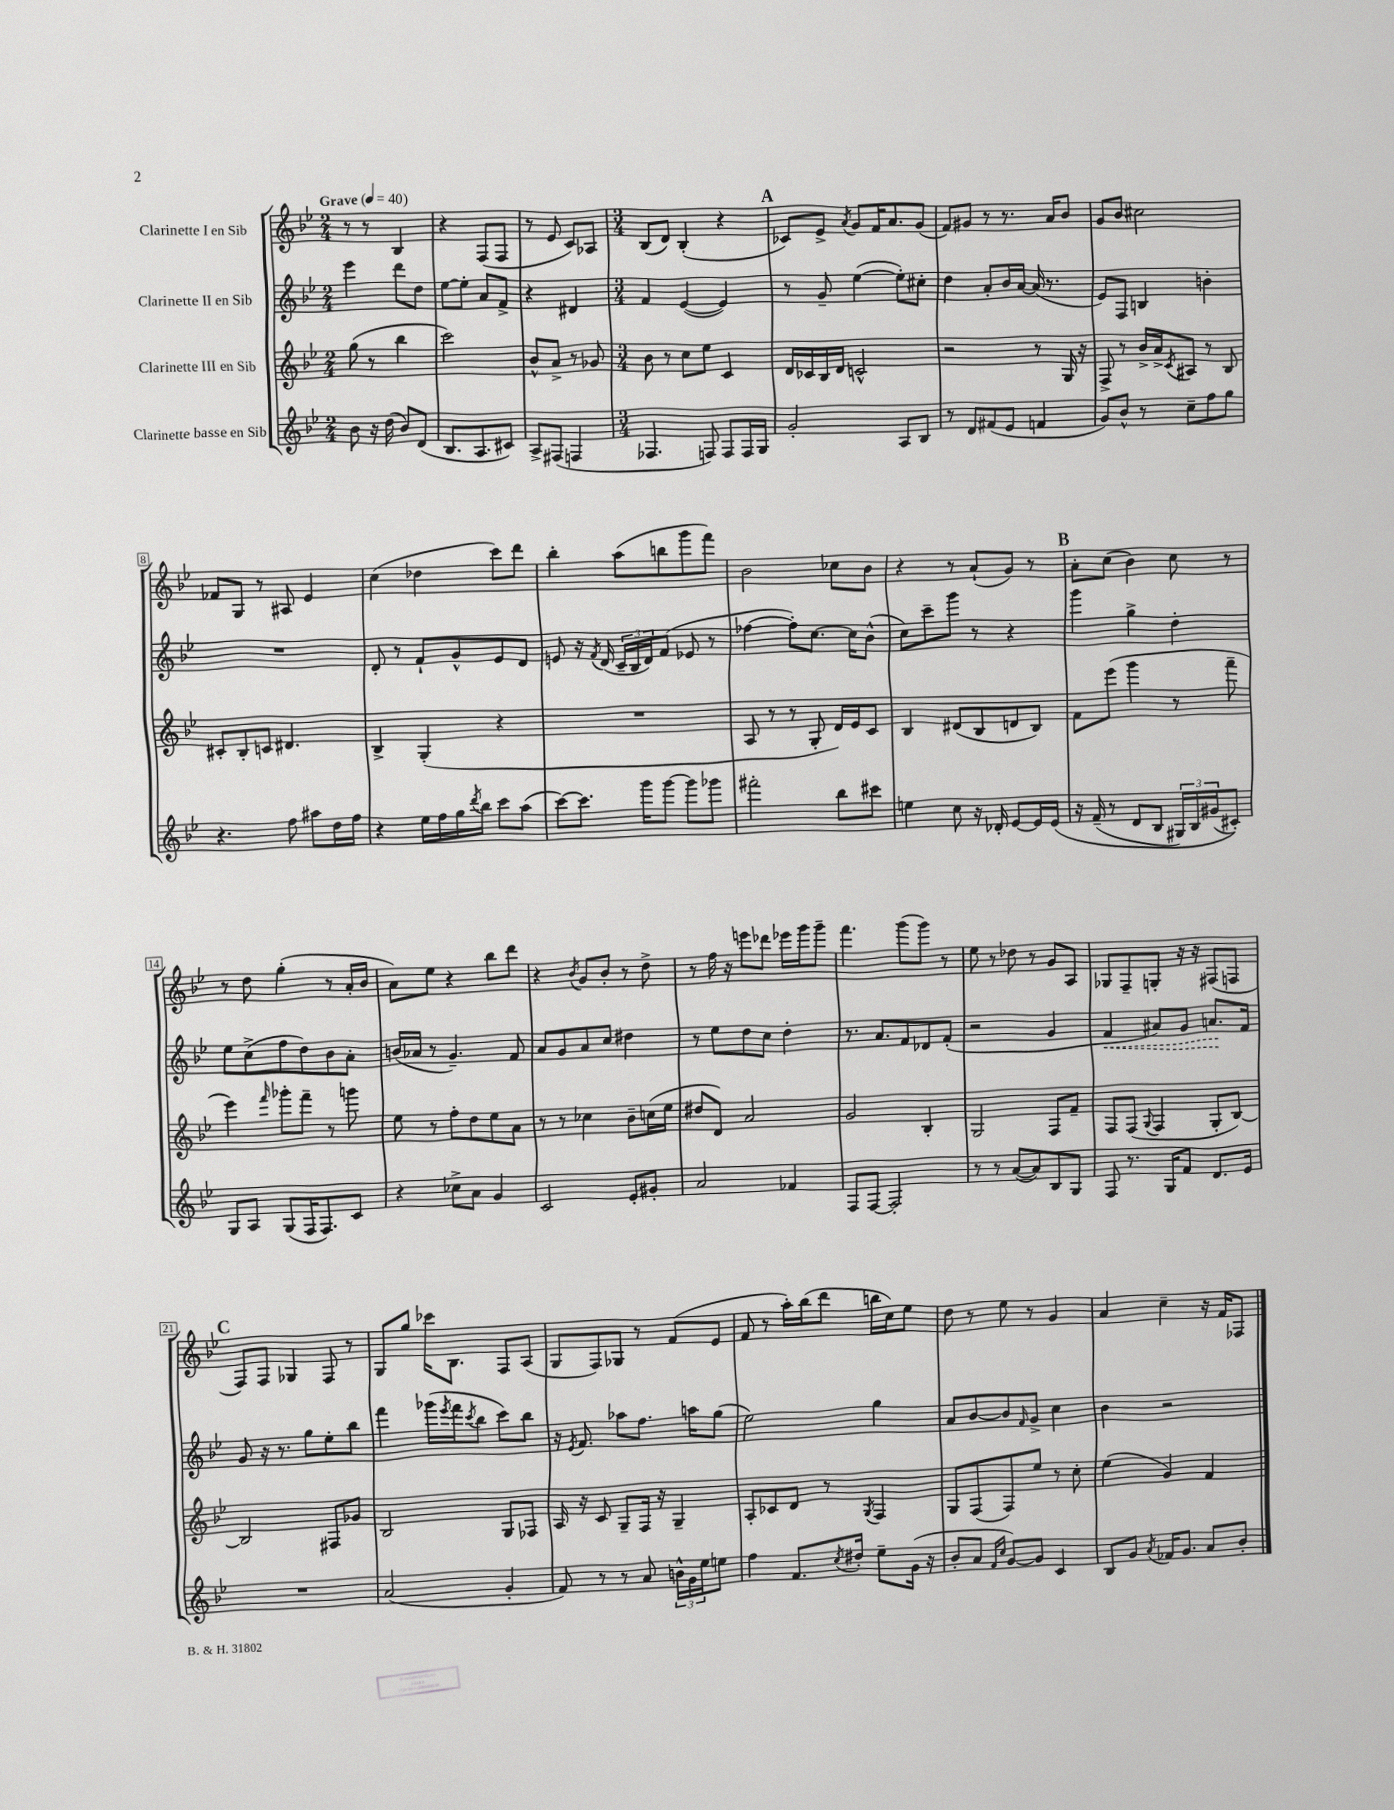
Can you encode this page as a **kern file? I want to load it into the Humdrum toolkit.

**kern	**kern	**kern	**kern
*staff4	*staff3	*staff2	*staff1
*clefG2	*clefG2	*clefG2	*clefG2
*k[b-e-]	*k[b-e-]	*k[b-e-]	*k[b-e-]
*M2/4	*M2/4	*M2/4	*M2/4
*MM40	*MM40	*MM40	*MM40
8b-\	(8gg\	4eee-\	8r
16r	8r	.	8r
(16dd\	.	.	.
8b-/L)	4bb-\	8ddd\L	4B-/
(8d/J	.	8dd\J	.
=	=	=	=
8.B-/L	2ccc\)	[8ee-\L	4r
.	.	8ee-'\]J	.
8.A/	.	.	.
.	.	8a/L	(8F/L
8c#/J)	.	8f^/J	8F/J
=	=	=	=
8A^/L	8b-^^/L	4r	8r
(8F#/J	8a^/J	.	8e-/
4F/	8r	4d#/	8c/L)
.	8g-/	.	8A-/J
=	=	=	=
*M3/4	*M3/4	*M3/4	*M3/4
4.F-/	8b-\	4f/	(8B-/L
.	8r	.	8d/J)
.	8cc\L	([4e-/	(4B-'/
8F/)	8ee-\J	.	.
8F/L	4c/	4e-/])	4r
16F/L	.	.	.
16G/JJ	.	.	.
=	=	=	=
2g'/	16d/LL	8r	8c-/L)
.	16c-/	.	.
.	16B-/	8g~/	8e-^/J
.	16d/JJ	.	.
.	.	.	8qa/
.	2c^^/	([4ee-\	8g/L
.	.	.	16f/K
.	.	.	8.a/
8A/L	.	8ee-'\]L)	.
8B-/J	.	8cc#'\J	(8g/J
=	=	=	=
8r	2r	4dd\	8f/L)
8d/L	.	.	8g#/J
(8f#/	.	8a'/L	8r
8e-/J	.	16b-/L	8.r
.	.	[16a/JJ	.
4f/	8r	(16a/]	.
.	.	8.r	16a/LK
.	16G/	.	8b-/J
.	16r	.	.
=	=	=	=
8g/L)	8F^/	8e-/L)	8g/L
8b-^^/J	8r	8F/J	8b-/J
8r	16b-^/LL	4B/	2cc#\
.	16a^/J	.	.
.	8qc/	.	.
8cc~\L	8A#/J	.	.
8ff\	8r	4b'\	.
8gg\J	8B-/	.	.
=	=	=	=
4.r	8c#'/L	2.r	8f-/L
.	8B-'/	.	8G/J
.	8c/J	.	8r
8ff\	4.d#/	.	8A#/
8aa#\L	.	.	4e-/
16dd\L	.	.	.
16ff\JJ	.	.	.
=	=	=	=
4r	4B-^/	8d'/	(4cc\
.	.	8r	.
16ee-\LL	(4G'/	8f`/L	4dd-\
16ff\	.	.	.
16gg\	.	8g^^/	.
8qddd/	.	.	.
16bb-\JJ	.	.	.
8ccc\L	4r	8e-/	8ccc\L)
(8aa\J	.	8d/J	8ddd\J
=	=	=	=
[8ccc\L)	2.r	8e/	4bb-'\
8.ccc\]J	.	16r	.
.	.	8qf/	.
.	.	(16d/	.
.	.	24c~/LL	(8aa\L
.	.	24B-/	.
16ggg\LK	.	.	.
.	.	24d/J)	.
[8ggg\J	.	(8f/J	8bb\
8ggg\]L	.	8e-/	8ggg\
8ggg-\J	.	8r	8fff\J)
=	=	=	=
2fff#'\	8A/	[4ff-\	2b-\
.	8r	.	.
.	8r	8ff-'\]L)	.
.	8G'/	[8.cc\J	.
8bb-\L	16d/LL)	.	8cc-\L
.	16e-/J	16cc\]LK	.
8ccc#\J	8c/J	(8b-^^\J	8b-\J
=	=	=	=
4ee\	4B-/	8cc\L)	4r
.	.	8ccc~\	.
8cc\	(8d#/L	8ggg\J	8r
16r	8B-/	8r	(8a`/L
16d-'/	.	.	.
[8e-/L	8d/	4r	8g/J)
16e-/]L	8B-/J)	.	8r
&(16e-/JJ	.	.	.
=	=	=	=
16r	8f\L	4ggg\	8a'\L
(16f~/	.	.	.
8r	(8eee-\J	.	(8cc\J
8d/L	4ggg\	4gg^\	4b-\)
8B-/J	.	.	.
24G#/LL)	8r	4dd'\	8cc\
24B-/	.	.	.
(24g#/J	.	.	.
8c#'/J)&)	8fff~\	.	8r
=	=	=	=
8G/L	4eee-\)	8ee-\L	8r
8A/J	.	(8cc^\	8dd\
.	16qqfff/	.	.
(8G/L	8ggg-'\L	8ff\	(4gg'\
16F/K	8fff~\J	8dd\)	.
8.F/)	.	.	.
.	8r	8b-\	8r
8c/J	8ggg\	8a'\J	16a'/LL
.	.	.	16b-/JJ
=	=	=	=
4r	8ee-\	(16b/LL	8a\L)
.	.	16a-/JJ	.
.	8r	8r	8ee-\J
8cc-^\L	8ff'\L	4.g~/)	4r
8a\J	8dd\	.	.
4g/	8ee-\	.	8bb-\L
.	8a\J	8f/	8ddd\J
=	=	=	=
2c/	8r	8a/L	4r
.	8r	8g/	.
.	.	.	8qb-/
.	4cc-\	8a/	8g/L
.	.	8cc/J	8b-'/J
8e-'/L	8b-~\L	4dd#\	8r
8g#'/J	(16cc\L	.	8dd^\
.	16ee-\JJ	.	.
=	=	=	=
2a/	8dd#/L	8r	8r
.	8d/J)	8ee-\L	16ff\
.	.	.	16r
.	2a/	8dd\	8eee\L
.	.	8cc\J	8ddd-\J
4f-/	.	4dd'\	16eee-\LL
.	.	.	16ggg\J
.	.	.	8ggg~\J
=	=	=	=
8F/L	2g/	8.r	4.fff\
[8F/J	.	.	.
.	.	8.a/L	.
2F'/]	.	.	.
.	.	8f/	(8ggg\L
.	4B-'/	8d-/	8ggg\J)
.	.	(8f'/J	8r
=	=	=	=
8r	2G/	2r	8ee-\
8r	.	.	8r
([8a/L	.	.	8dd-\
8a/])	.	.	8r
8B-/	8F/L	4g/	8g/L
8G/J	8f~/J	.	8A/J
=	=	=	=
8F/	8F/L	4f/	8G-/L
8.r	(8F/J	.	8F~/
.	8qqG/	.	.
.	4F/	8a#/L)	8G'/J
16G/LK	.	.	.
8f/J	.	8g/J	16r
.	.	.	16r
8.d/L	8G'/L	8.a/L	(8F#/L
.	[8B-/J)	.	8F/J
16e-/Jk	.	16f/Jk	.
=	=	=	=
2.r	2B-/]	8g/	8F/L)
.	.	16r	8F/J
.	.	8.r	.
.	.	.	4G-/
.	.	8gg\L	.
.	8F#/L	8ee-'\	8F/
.	8g-/J	8bb-\J	8r
=	=	=	=
(2a/	2B-/	4fff\	8G/L
.	.	.	8gg/J
.	.	(16ggg-\LL	16ccc-\LK
.	.	8qeee-/	.
.	.	16fff\J	8.B-\J
.	.	8qccc/	.
.	.	8bb-\J	.
4g'/	8G/L	8ccc\L)	8F/L
.	8F-/J	8bb-\J	(8A/J
=	=	=	=
8f/)	16A/	16r	8G/L
.	.	8qe-/	.
.	16r	8.f/	.
8r	8c/	.	8F/)
8r	8G~/L	8aa-\L	8G-/J
8a/	16F/Jk	8.ff\J	8r
.	16r	.	.
24b^^\LL	4G~/	.	(8f/L
24g\	.	.	.
.	.	16aa\LK	.
24ee-\J	.	.	.
8ee\J	.	(8gg\J	8e-/J
=	=	=	=
4ff\	8A'/L	2ee-\)	8f/
.	8c-/	.	8r
8.f/L	8d/J	.	16aa'\LL)
.	.	.	(16bb-\J
.	8r	.	8ddd\J
8qcc/	.	.	.
16dd#'/Jk	.	.	.
.	8qG/	.	.
8ee-~\L	4F/	4gg\	16bb\LL
.	.	.	16cc\J)
(16g\Jk	.	.	8ee-\J
16r	.	.	.
=	=	=	=
8b-'/L	8G/L	8a/L	8dd\
8a/J	(8F/	[8b-/	8r
16qqf/LL	.	.	.
16qqcc/JJ	.	.	.
[8g/L)	8F/)	8b-/]	8ee-\
.	.	16qqf/	.
8g/]J	8ee-/J	8g^/J	8r
4c/	8r	4cc\	4g/
.	8cc'\	.	.
=	=	=	=
8B-/L	(4ee-\	4b-\	4a/
8g/J	.	.	.
8qa/	.	.	.
16f-/LK	4g/)	2r	4cc~\
8.g/J	.	.	.
8a/L	4f/	.	16r
.	.	.	16f/LK
8b-'/J	.	.	8F-/J
==	==	==	==
*-	*-	*-	*-
